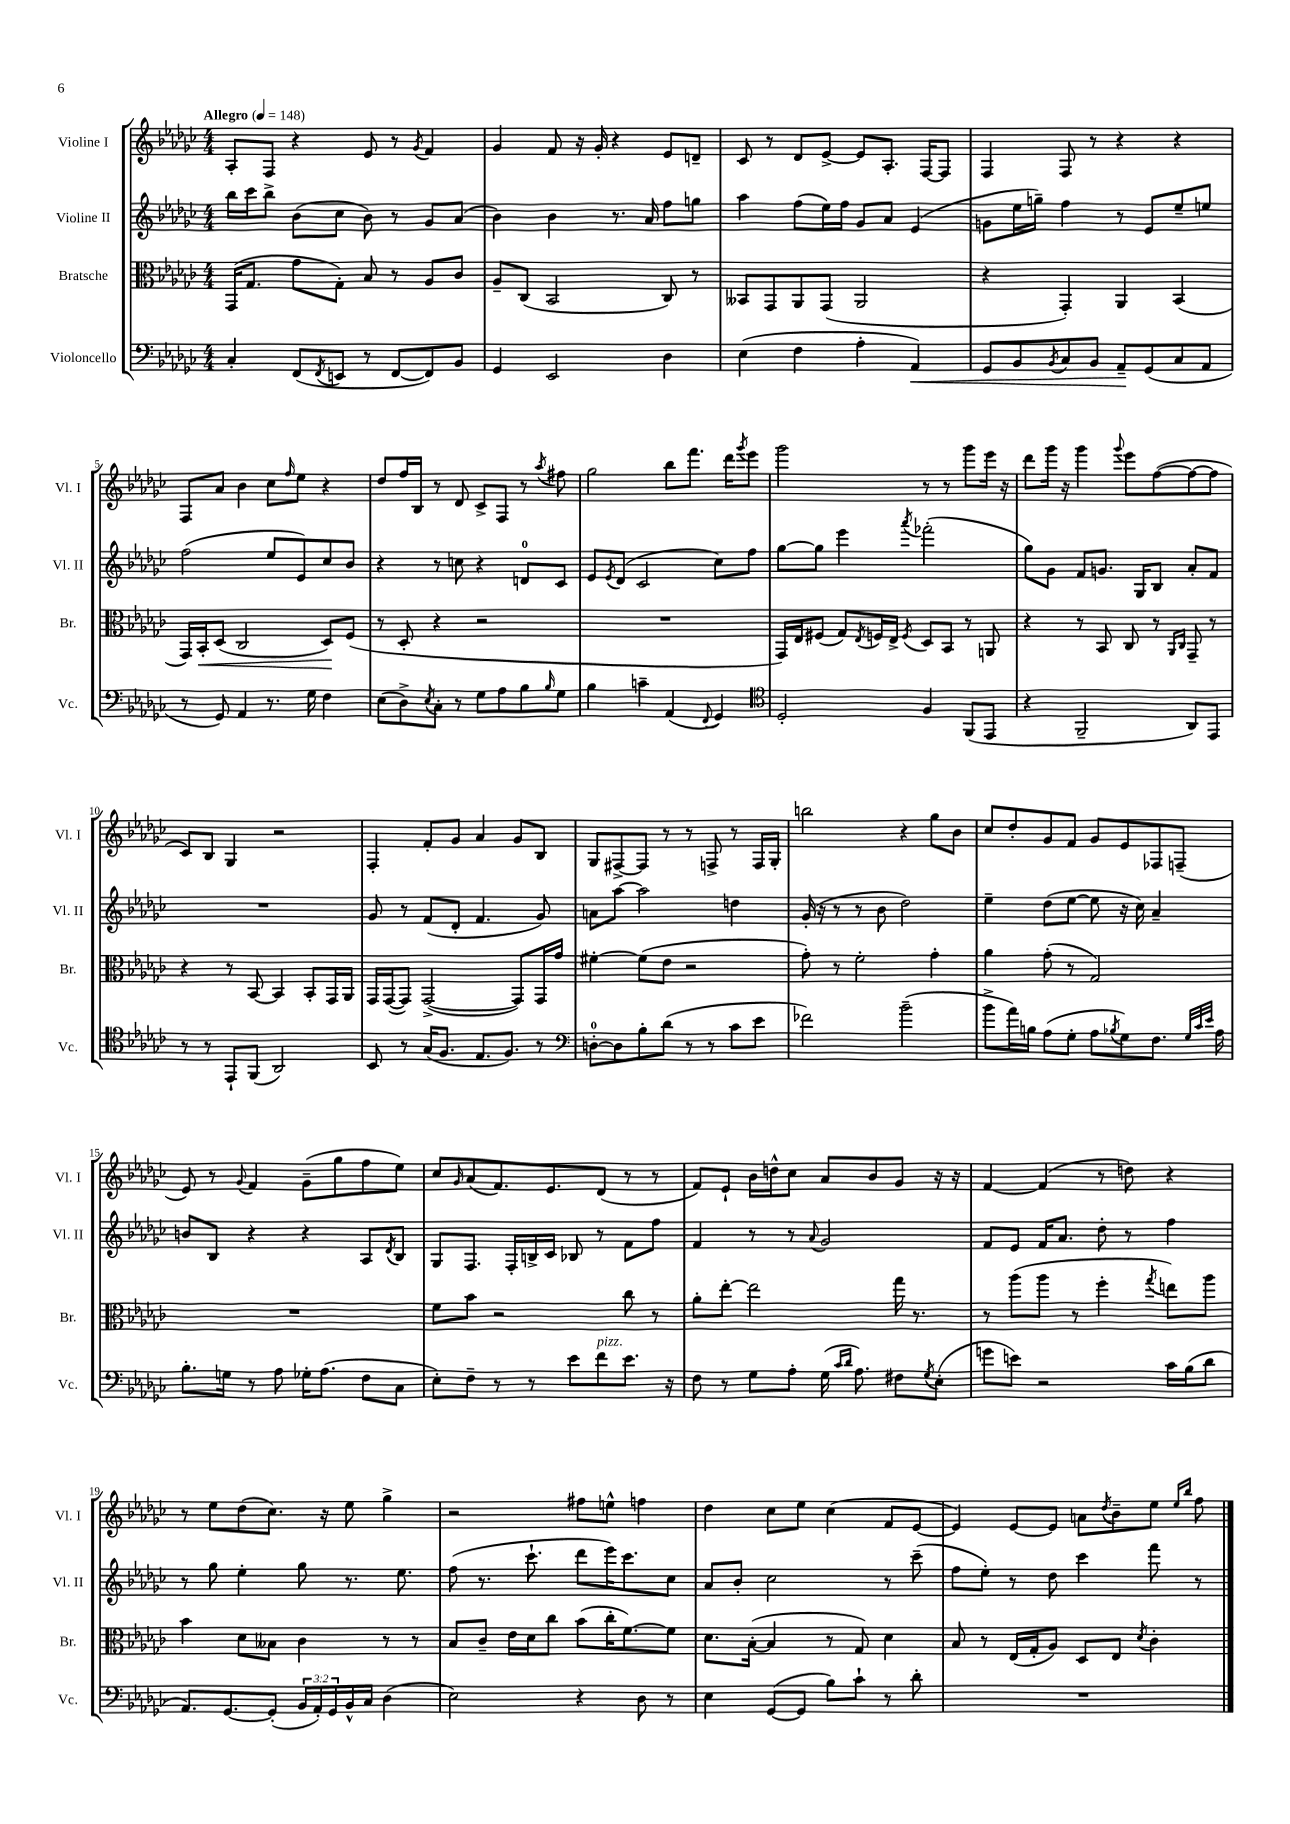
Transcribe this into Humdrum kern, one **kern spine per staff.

**kern	**dynam	**kern	**dynam	**kern	**kern
*part4	*part4	*part3	*part3	*part2	*part1
*staff4	*staff4	*staff3	*staff3	*staff2	*staff1
*I"Violoncello	*	*I"Bratsche	*	*I"Violine II	*I"Violine I
*I'Vc.	*	*I'Br.	*	*I'Vl. II	*I'Vl. I
*clefF4	*	*clefC3	*	*clefG2	*clefG2
*k[b-e-a-d-g-c-]	*	*k[b-e-a-d-g-c-]	*	*k[b-e-a-d-g-c-]	*k[b-e-a-d-g-c-]
*M4/4	*	*M4/4	*	*M4/4	*M4/4
*MM148	*	*MM148	*	*MM148	*MM148
=1	=1	=1	=1	=1	=1
!	!	!	!	!	!LO:TX:a:B:t=Allegro
4C-'/	.	(16GG-/KL	.	16bb-\LL	8A-'/L
.	.	8.G-/J	.	16ccc-\J	.
.	.	.	.	8bb-^\J	8F/J
(8FF/L	.	8g-\L	.	(8b-\L	4r
8qFF/	.	.	.	.	.
8EEn/J	.	8G-'\J)	.	8cc-\J	.
8r	.	8B-/	.	8b-\)	8e-/
[8FF/L	.	8r	.	8r	8r
.	.	.	.	.	8qg-/
8FF/])	.	8A-/L	.	8g-/L	4f/
8BB-/J	.	8c-/J	.	(8a-/J	.
=2	=2	=2	=2	=2	=2
4GG-/	.	8A-~/L	.	4b-\)	4g-/
.	.	(8C-/J	.	.	.
2EE-/	.	2BB-/	.	4b-\	8f/
.	.	.	.	.	16r
.	.	.	.	.	16g-'/
.	.	.	.	8.r	4r
.	.	.	.	16a-/	.
4D-\	.	8C-/)	.	8ff\L	8e-/L
.	.	8r	.	8ggn\J	8dn~/J
=3	=3	=3	=3	=3	=3
(4E-\	.	8BB--X/L	.	4aa-\	8c-/
.	.	8GG-/	.	.	8r
4F\	.	8AA-/	.	(8ff\L	8d-/L
.	.	(8GG-/J	.	16ee-\L)	[8e-^/J
.	.	.	.	16ff\JJ	.
4A-'\	.	2AA-/	.	8g-/L	8e-/L]
.	.	.	.	8a-/J	8.A-'/J
!	!LO:HP:b	!	!	!	!
4AA-/)	<	.	.	(4e-/	.
.	.	.	.	.	[16F/KL
.	.	.	.	.	8F/J]
=4	=4	=4	=4	=4	=4
8GG-/L	.	4r	.	8gn\L	4F/
8BB-/	.	.	.	16ee-\L	.
.	.	.	.	16ggn~\JJ)	.
8qBB-/	.	.	.	.	.
8C-/	.	4GG-'/)	.	4ff\	8F/
8BB-/J	.	.	.	.	8r
8AA-~/L	.	4AA-/	.	8r	4r
(8GG-/	[	.	.	8e-/L	.
8C-/	.	(4BB-/	.	8ee-~/	4r
8AA-/J	.	.	.	8een/J	.
!!LO:LB:g=z
=5	=5	=5	=5	=5	=5
8r	.	16GG-/LL)	.	(2ff\	8F/L
!	!	!	!LO:HP:b	!	!
.	.	16BB-'/J	<	.	.
8GG-/)	.	(8D-/J	.	.	8a-/J
4AA-/	.	2C-/	.	.	4b-\
8.r	.	.	.	8ee-/L	8cc-\L
.	.	.	.	.	16qqff/
.	.	.	.	8e-/)	8ee-\J
16G-\	.	.	.	.	.
4F\	.	8D-/L)	.	8cc-/	4r
.	.	(8F/J	[	8b-/J	.
=6	=6	=6	=6	=6	=6
(8E-\L	.	8r	.	4r	8dd-/L
8D-^\)	.	8D-'/	.	.	16ff/L
.	.	.	.	.	16B-/JJ
8qE-/	.	.	.	.	.
8C-'\J	.	4r	.	8r	8r
8r	.	.	.	8ccn\	8d-/
8G-\L	.	2r	.	4r	8c-^/L
8A-\	.	.	.	.	8F/J
8B-\	.	.	.	8dn/L	8r
16qqB-/	.	.	.	.	8qaa-/
8G-\J	.	.	.	8c-/J	8ff#X\
=7	=7	=7	=7	=7	=7
4B-\	.	1r	.	8e-/L	2gg-\
.	.	.	.	8qe-/	.
.	.	.	.	(8d-/J	.
4cn~\	.	.	.	2c-/	.
(4AA-/	.	.	.	.	8bb-\L
.	.	.	.	.	8.fff\J
8qqFF/	.	.	.	.	.
4GG-/)	.	.	.	8cc-\L)	.
.	.	.	.	.	16ddd-\KL
.	.	.	.	.	8qggg-/
.	.	.	.	8ff\J	8eee-\J
=8	=8	=8	=8	=8	=8
*clefC4	*	*	*	*	*
2D-'/	.	16GG-/LL)	.	[8gg-\L	2ggg-\
.	.	16E-/J	.	.	.
.	.	(8F#X/J	.	8gg-\J]	.
.	.	8G-/L)	.	4eee-\	.
.	.	8qE-/	.	.	.
.	.	16Fn/L	.	.	.
.	.	16E-^/JJ	.	.	.
.	.	8qF/	.	8qaaa-/	.
4F/	.	8D-/L	.	(2fff-X'\	8r
.	.	8BB-/J	.	.	8r
(8FF/L	.	8r	.	.	8ggg-\L
8EE-/J	.	8AAn/	.	.	16eee-\Jk
.	.	.	.	.	16r
=9	=9	=9	=9	=9	=9
4r	.	4r	.	8gg-\L)	8ddd-\L
.	.	.	.	8g-\J	16ggg-\Jk
.	.	.	.	.	16r
2FF~/	.	8r	.	8f/L	4ggg-\
.	.	8BB-/	.	8.gn/J	.
.	.	.	.	.	8qqggg-/
.	.	8C-/	.	.	8eee-\L
.	.	.	.	16G-/KL	.
.	.	8r	.	8B-/J	([8ff\
.	.	16qqAA-/LL	.	.	.
.	.	16qqC-/JJ	.	.	.
8AA-/L)	.	8GG-~/	.	8a-'/L	8ff\_
8EE-/J	.	8r	.	8f/J	8ff\J]
!!LO:LB:g=z
=10	=10	=10	=10	=10	=10
8r	.	4r	.	1r	8c-/L)
8r	.	.	.	.	8B-/J
8EE-`/L	.	8r	.	.	4G-/
(8FF/J	.	[8BB-/	.	.	.
2AA-/)	.	4BB-/]	.	.	2r
.	.	8BB-'/L	.	.	.
.	.	16GG-/L	.	.	.
.	.	16AA-/JJ	.	.	.
=11	=11	=11	=11	=11	=11
8BB-/	.	16GG-/LL	.	8g-/	4F'/
.	.	([16GG-/J	.	.	.
8r	.	8GG-/J])	.	8r	.
(16G-/KL	.	([2GG-^/	.	(8f/L	8f'/L
8.F/J	.	.	.	.	.
.	.	.	.	8d-'/J	8g-/J
8.E-/L	.	.	.	4.f/	4a-/
8.F/J)	.	.	.	.	.
.	.	8GG-/L])	.	.	8g-/L
8r	.	16GG-/L	.	8g-/)	8B-/J
.	.	16g-/JJ	.	.	.
=12	=12	=12	=12	=12	=12
*clefF4	*	*	*	*	*
[8Dn'\L	.	[4f#X'\	.	8an\L	8G-/L
8D\]	.	.	.	[8aa-\J	[8F#X^/
8B-'\	.	(8f#\L]	.	2aa-\]	8F#/J]
(8d-\J	.	8e-\J	.	.	8r
8r	.	2r	.	.	8r
8r	.	.	.	.	8Fn^/
8c-\L	.	.	.	4ddn\	8r
8e-\J	.	.	.	.	16F/LL
.	.	.	.	.	16G-'/JJ
=13	=13	=13	=13	=13	=13
2f-X\)	.	8g-'\)	.	(16g-'/	2bbn\
.	.	.	.	16r	.
.	.	8r	.	8r	.
.	.	2f'\	.	8r	.
.	.	.	.	8b-\	.
(2b-~\	.	.	.	2dd-\)	4r
.	.	4g-'\	.	.	8gg-\L
.	.	.	.	.	8b-\J
=14	=14	=14	=14	=14	=14
8b-^\L	.	4a-\	.	4ee-~\	8cc-/L
16a-\L)	.	.	.	.	8dd-'/
16Bn\JJ	.	.	.	.	.
(8A-\L	.	(8g-'\	.	(8dd-\L	8g-/
8G-'\J	.	8r	.	[8ee-\J	8f/J
8A-\L	.	2G-/)	.	8ee-\]	8g-/L
8qB-X/	.	.	.	.	.
8G-\)	.	.	.	16r	8e-/
.	.	.	.	16cc-\)	.
8.F\J	.	.	.	4a-~/	8F-X/
.	.	.	.	.	(8Fn~/J
32qqG-/LLL	.	.	.	.	.
32qqc-/	.	.	.	.	.
32qqe-/JJJ	.	.	.	.	.
16A-\	.	.	.	.	.
!!LO:LB:g=z
=15	=15	=15	=15	=15	=15
8.B-'\L	.	1r	.	8bn/L	8e-/)
.	.	.	.	8B-/J	8r
16Gn\Jk	.	.	.	.	.
.	.	.	.	.	8qqg-/
8r	.	.	.	4r	4f/
8A-\	.	.	.	.	.
16G-X'\KL	.	.	.	4r	(8g-~\L
(8.A-\J	.	.	.	.	.
.	.	.	.	.	8gg-\
8F\L	.	.	.	8A-/L	8ff\
.	.	.	.	8qd-/	.
8C-\J	.	.	.	8B-/J	8ee-\J)
=16	=16	=16	=16	=16	=16
8E-'\L)	.	8f\L	.	8G-/L	8cc-/L
.	.	.	.	.	16qqg-/
8F~\J	.	8b-\J	.	8.F/J	(8a-/
8r	.	2r	.	.	8.f/)
.	.	.	.	16F'/LL	.
8r	.	.	.	16Bn^/	.
.	.	.	.	16c-/JJ	8.e-/
8e-\L	.	.	.	8B-X/	.
!LO:TX:a:i:t=pizz.	!	!	!	!	!
8f\	.	.	.	8r	(8d-/J
8.e-\J	.	8cc-\	.	8f\L	8r
.	.	8r	.	8ff\J	8r
16r	.	.	.	.	.
=17	=17	=17	=17	=17	=17
8F\	.	8a-'\L	.	4f/	8f/L)
8r	.	[8ee-'\J	.	.	8e-`/J
8G-\L	.	2ee-\]	.	8r	16b-\LL
.	.	.	.	.	16ddn^^\J
8A-'\J	.	.	.	8r	8cc-\J
.	.	.	.	8qqa-/	.
(16G-\	.	.	.	2g-/	8a-/L
16qqc-/LL	.	.	.	.	.
16qqd-/JJ	.	.	.	.	.
8.A-\)	.	.	.	.	.
.	.	.	.	.	8b-/
8F#X\L	.	16gg-\	.	.	8g-/J
.	.	8.r	.	.	.
8qG-/	.	.	.	.	.
(8E-'\J	.	.	.	.	16r
.	.	.	.	.	16r
=18	=18	=18	=18	=18	=18
8gn\L	.	8r	.	8f/L	[4f/
8en\J)	.	(8aa-\L	.	8e-/J	.
2r	.	8aa-\J	.	16f/KL	(4f/]
.	.	.	.	8.a-/J	.
.	.	8r	.	.	.
.	.	4ff'\	.	8dd-'\	8r
.	.	.	.	8r	8ddn\)
.	.	8qgg-/	.	.	.
16c-\LL	.	8een\L)	.	4ff\	4r
(16B-\J	.	.	.	.	.
8d-\J	.	8aa-\J	.	.	.
!!LO:LB:g=z
=19	=19	=19	=19	=19	=19
8.AA-/L)	.	4b-\	.	8r	8r
.	.	.	.	8gg-\	8ee-\L
[8.GG-/	.	.	.	.	.
.	.	8d-\L	.	4ee-'\	(8dd-\
(8GG-'/J]	.	8B--X\J	.	.	8.cc-\J)
24BB-/LL	.	4c-\	.	8gg-\	.
24AA-'/)	.	.	.	.	.
.	.	.	.	.	16r
24GG-/	.	.	.	.	.
16BB-^^/	.	.	.	8.r	8ee-\
16C-/JJ	.	.	.	.	.
(4D-\	.	8r	.	.	4gg-^\
.	.	.	.	8.ee-\	.
.	.	8r	.	.	.
=20	=20	=20	=20	=20	=20
2E-\)	.	8B-/L	.	(8ff\	2r
.	.	8c-~/J	.	8.r	.
.	.	16e-\LL	.	.	.
.	.	16d-\J	.	8.ccc-`\	.
.	.	8cc-\J	.	.	.
4r	.	(8b-\L	.	8ddd-\L	8ff#X\L
.	.	16cc-'\K	.	16eee-\K)	8een^^\J
.	.	[8.f\)	.	8.ccc-\	.
8D-\	.	.	.	.	4ffn\
8r	.	8f\J]	.	8cc-\J	.
=21	=21	=21	=21	=21	=21
4E-\	.	8.d-\L	.	8a-/L	4dd-\
.	.	.	.	8b-'/J	.
.	.	([16B-'\Jk	.	.	.
([8GG-/L	.	4B-/]	.	2cc-\	8cc-\L
8GG-/J]	.	.	.	.	8ee-\J
8B-\L)	.	8r	.	.	(4cc-\
8c-`\J	.	8G-/)	.	.	.
8r	.	4d-\	.	8r	8f/L
8d-'\	.	.	.	(8ccc-~\	[8e-/J
=22	=22	=22	=22	=22	=22
1r	.	8B-/	.	8ff\L	4e-/])
.	.	8r	.	8ee-'\J)	.
.	.	(16E-/LL	.	8r	[8e-/L
.	.	16G-'/J	.	.	.
.	.	8A-/J)	.	8dd-\	8e-/J]
.	.	8D-/L	.	4ccc-\	8an\L
.	.	.	.	.	8qdd-/
.	.	8E-/J	.	.	8b-~\
.	.	8qd-/	.	.	.
.	.	4c-'\	.	8fff\	8ee-\J
.	.	.	.	.	16qqee-/LL
.	.	.	.	.	16qqbb-/JJ
.	.	.	.	8r	8ff\
==	==	==	==	==	==
*-	*-	*-	*-	*-	*-
